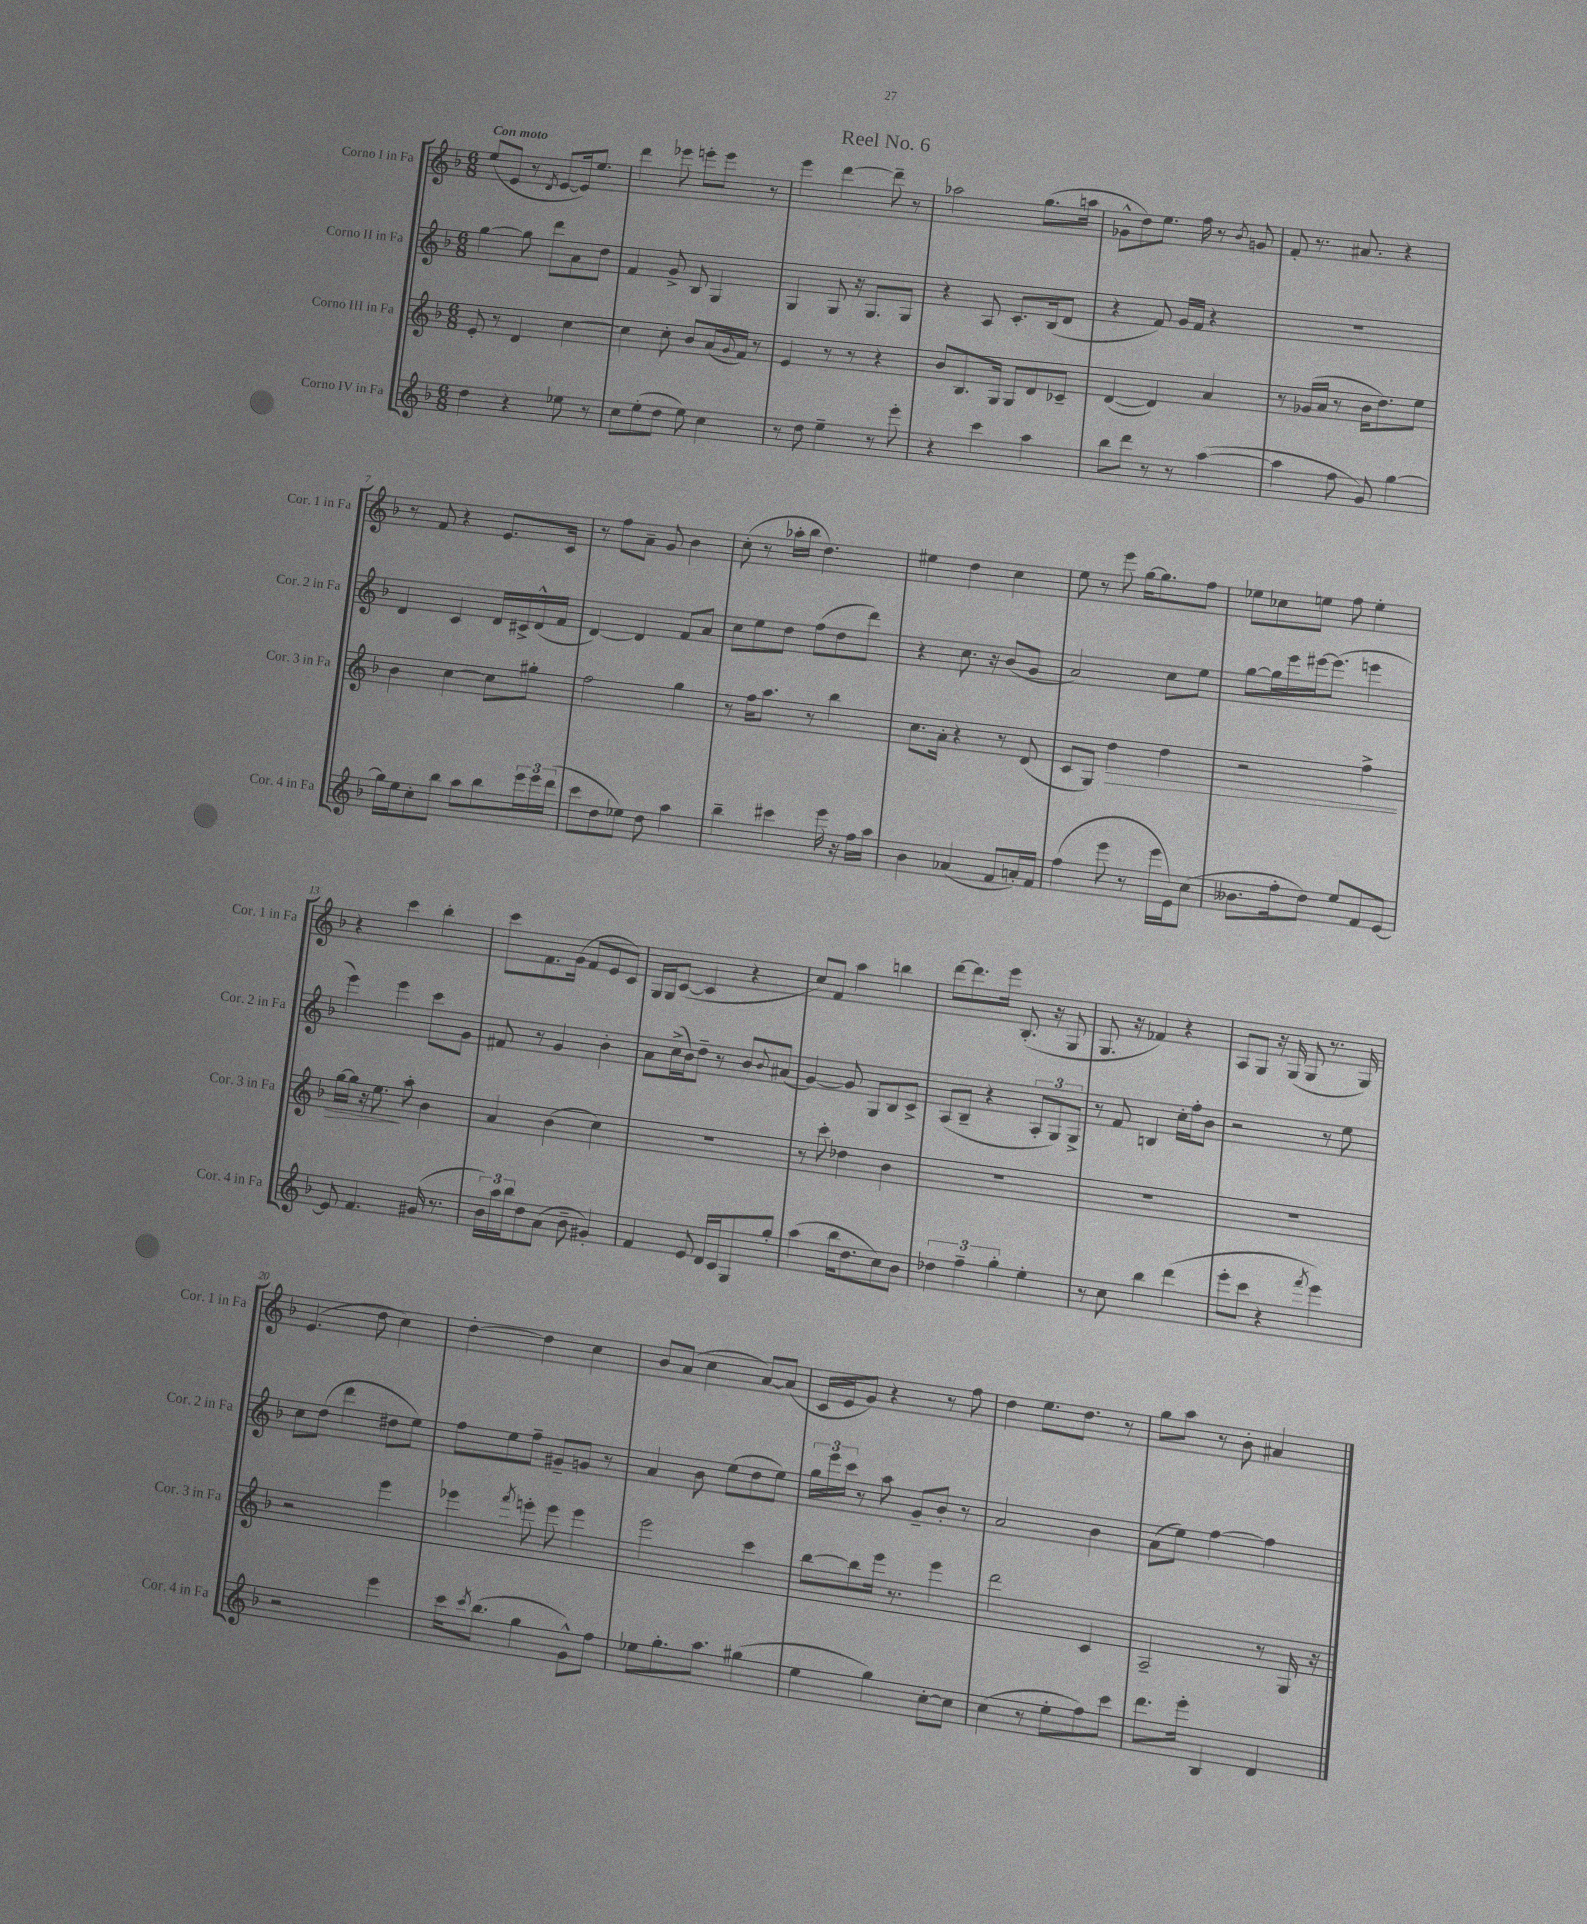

**kern	**kern	**kern	**kern
*staff4	*staff3	*staff2	*staff1
*clefG2	*clefG2	*clefG2	*clefG2
*k[b-]	*k[b-]	*k[b-]	*k[b-]
*M6/8	*M6/8	*M6/8	*M6/8
4dd	8e'	[4gg	(8ee
.	8r	.	8e
4r	4d	8gg]	8r
.	.	.	8qd
.	.	8ddd	[8e
8ee-	[4cc	8a	16e])
.	.	.	8.ee
8r	.	8dd	.
=	=	=	=
8cc	4cc]	4f	4ddd
(8ee'	.	.	.
8dd	8cc'	8g^	8eee-
8ee)	8b-	8B-	8eee'
4cc	(16a	4G	8eee
.	8qqg	.	.
.	16f)	.	.
.	8r	.	8r
=	=	=	=
8r	4e	4G	4eee
8dd	.	.	.
4ee~	8r	8G	[4ddd
.	8r	16r	.
.	.	8.G	.
8r	4r	.	8ddd~]
8eee'	.	8G	8r
=	=	=	=
4r	8b-	4r	2aa-
.	8.B-	.	.
4ccc	.	8A	.
.	16G	.	.
.	8G	8.c'	.
4aa	8d	.	(8.gg
.	.	(16B-	.
.	8c-~	8d	.
.	.	.	16aa
=	=	=	=
8bb-	([4d	4r	8g-^^
8ddd	.	.	8dd)
8r	4d])	8f)	8.ee
8r	.	16g	.
.	.	16f	16ff
([4aa	4a	4r	8r
.	.	.	8qb-
.	.	.	8g
=	=	=	=
4aa]	8r	2.r	8f'
.	(16g-	.	8.r
.	16a	.	.
8ff	8r	.	.
.	.	.	8.a#
8g)	16b-	.	.
.	8.dd)	.	.
[4gg	.	.	4r
.	8ee	.	.
=	=	=	=
16gg]	4b-	4d	8r
16ee	.	.	.
8cc'	.	.	8f
8bb-	[4cc	4c	4r
8aa	.	.	.
8bb-	8cc]	16d	8.e
.	.	16c#^	.
24eee	8gg#'	(16d^^	.
24eee	.	.	.
.	.	16f	16c
(24ddd	.	.	.
=	=	=	=
8ccc	2ff	[4d)	8r
8dd	.	.	8ff
8ee-)	.	4d]	8a~
8dd	.	.	8g
4aa	4gg	8f	4b-
.	.	8a	.
=	=	=	=
4bb-~	8r	8cc	(8cc'
.	16ff	8ee	8r
.	8.aa	.	.
4ccc#	.	8dd	16aa-'
.	.	.	16bb-
.	8r	(8ff	4.dd)
16eee	4bb-	8dd	.
16r	.	.	.
16ff	.	8ddd)	.
16aa	.	.	.
=	=	=	=
4b-	8.cc	4r	4ee#
.	16a'	.	.
(4a-	4r	8.cc	4dd
.	.	16r	.
8f	8r	(8b-	4cc
16a')	(8d	8g	.
16f	.	.	.
=	=	=	=
(4ff	8c	2a)	8ee
.	8G)	.	8r
8eee	4dd	.	8eee
8r	.	.	[16gg
.	.	.	8.gg]
16eee	4dd	8cc	.
16e)	.	.	.
(8cc	.	8ee	8ff
=	=	=	=
8.b--	2r	[8gg	8ee-
.	.	16gg]	8cc-
16ff'	.	16eee	.
8dd)	.	[16eee#	8ee
.	.	(8.eee#]	.
8ee	.	.	8ff
8f	4ff^	4eee	4ee'
[8e	.	.	.
=	=	=	=
8e]	[16gg	4eee)	4r
.	16gg]	.	.
4.f	16r	.	.
.	8.ee	.	.
.	.	4eee	4ccc
.	8aa'	.	.
(16g#	4b-	8ccc	4bb-'
8.r	.	.	.
.	.	8g	.
=	=	=	=
24b-)	4a	8f#	8ccc
24aa	.	.	.
24bb-	.	.	.
8dd	.	8r	8.f
(8a	(4b-	4g	.
.	.	.	(16g
8b-~	.	.	8f
4g#')	4cc)	4b-'	8e
.	.	.	8c)
=	=	=	=
4f	2.r	8a	16G
.	.	.	16G
.	.	(16cc^	([8c
.	.	16b-)	.
8e	.	8dd~	4c]
16d	.	8r	.
16c	.	.	.
8G	.	8b-	4r
.	.	8qqb-	.
8gg'	.	(8a#	.
=	=	=	=
(4aa	8r	[4g)	8cc)
.	8ccc'	.	8f
16bb-	4dd-	8g]	4aa
8.dd	.	.	.
.	.	8G	.
8cc)	4b-	8B-	4bb
8b-	.	8c^	.
=	=	=	=
6dd-	2.r	(8A	[8ddd
.	.	8B-~	8.ddd]
6ff~	.	.	.
.	.	4r	.
.	.	.	16eee
6gg'	.	.	.
.	.	.	(8.B-'
4ee'	.	12A'	.
.	.	.	16r
.	.	12G)	.
.	.	.	8G
.	.	12G^	.
=	=	=	=
8r	2.r	8r	8.G
8cc	.	8f	.
.	.	.	16r
4bb-	.	4B	4f-)
(4ddd	.	16cc'	4r
.	.	16ff'	.
.	.	8b-	.
=	=	=	=
8eee'	2.r	2r	8A
8ccc	.	.	8G
4r	.	.	16r
.	.	.	(16G
.	.	.	8G
8qfff	.	.	.
4eee)	.	8r	8.r
.	.	8ee	.
.	.	.	16G)
=	=	=	=
2r	2r	8cc	(4.e
.	.	(8dd	.
.	.	4ddd	.
.	.	.	8dd
4eee	4eee	8dd#	4cc)
.	.	8ee)	.
=	=	=	=
16ccc	4eee-	8ff	[4dd'
8qccc	.	.	.
(8.bb-	.	.	.
.	.	8ee	.
.	8qfff	.	.
4gg	8eee'	8ff~	4dd]
.	8eee	8g#~	.
8g^^)	4eee	8g	4cc
8ff	.	8r	.
=	=	=	=
8ee-	2eee	4a	8b-
8.gg'	.	.	(8a
.	.	8b-	4cc
8.aa	.	.	.
.	.	(8ee	.
(4gg#	4ccc	8dd	[8a)
.	.	8ee)	(8a]
=	=	=	=
4ee	[8bb-	24gg	16c
.	.	24eee	.
.	.	.	16e
.	.	24ccc	.
.	8bb-]	8r	8g)
4gg)	16eee	8aa	4r
.	8.r	.	.
.	.	8g~	.
[8cc'	4eee	8b-'	8r
8cc]	.	8r	8ff
=	=	=	=
(4cc	2ddd	2a	4dd
8r	.	.	8.ee
8ee'	.	.	.
.	.	.	8.dd
8ff)	4c	4b-	.
8ccc	.	.	8r
=	=	=	=
8.ddd	2A~	(8a	8gg
.	.	8ee)	8aa
16eee'	.	.	.
4B-	.	[4ff	8r
.	.	.	8b-'
4d	8r	4ff]	4a#
.	16G	.	.
.	16r	.	.
==	==	==	==
*-	*-	*-	*-
